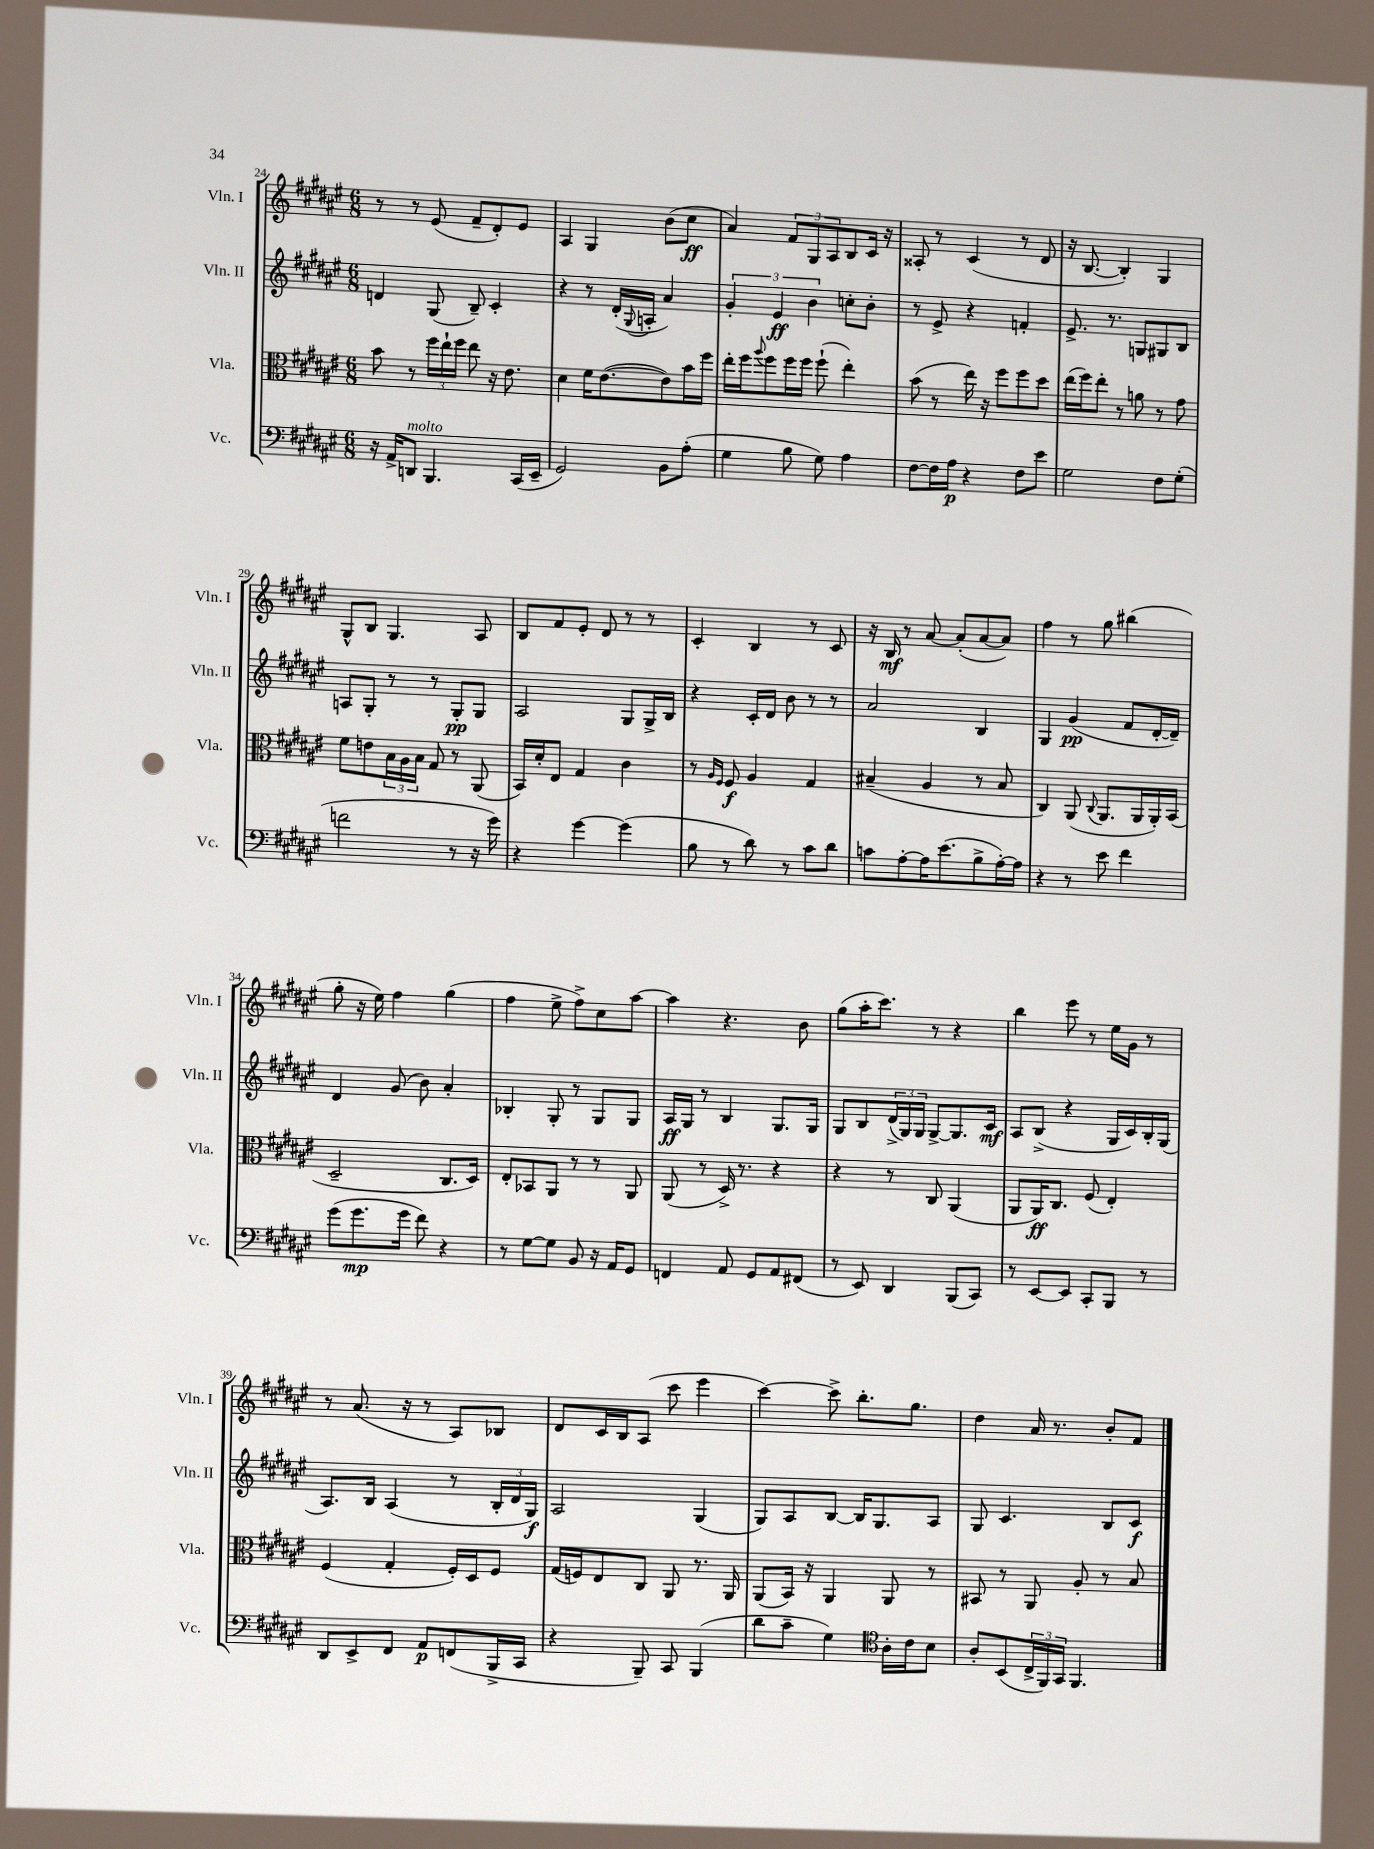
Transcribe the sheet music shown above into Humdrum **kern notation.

**kern	**dynam	**kern	**dynam	**kern	**dynam	**kern	**dynam
*part4	*part4	*part3	*part3	*part2	*part2	*part1	*part1
*staff4	*staff4	*staff3	*staff3	*staff2	*staff2	*staff1	*staff1
*I"Vc.	*	*I"Vla.	*	*I"Vln. II	*	*I"Vln. I	*
*I'Vc.	*	*I'Vla.	*	*I'Vln. II	*	*I'Vln. I	*
*clefF4	*	*clefC3	*	*clefG2	*	*clefG2	*
*k[f#c#g#d#a#e#]	*	*k[f#c#g#d#a#e#]	*	*k[f#c#g#d#a#e#]	*	*k[f#c#g#d#a#e#]	*
*M6/8	*	*M6/8	*	*M6/8	*	*M6/8	*
=24	=24	=24	=24	=24	=24	=24	=24
16r	.	8b\	.	4dn/	.	8r	.
16AA#^/KL	.	.	.	.	.	.	.
!LO:TX:a:i:t=molto	!	!	!	!	!	!	!
8DDn/J	.	8r	.	.	.	8r	.
4.BBB/	.	24ff#\LL	.	(8G#/	.	(8e#/	.
.	.	24ee#`\	.	.	.	.	.
.	.	24ff#\JJ	.	.	.	.	.
.	.	8ee#\	.	8B~/)	.	8f#~/L	.
.	.	16r	.	4c#'/	.	8d#'/)	.
.	.	8.e#\	.	.	.	.	.
(16CC#/LL	.	.	.	.	.	8e#/J	.
16EE#~/JJ	.	.	.	.	.	.	.
=25	=25	=25	=25	=25	=25	=25	=25
2GG#/)	.	4d#\	.	4r	.	4A#/	.
.	.	16f#\KL	.	8r	.	4G#/	.
.	.	([8.e#\	.	.	.	.	.
.	.	.	.	(16d#'/LL	.	.	.
.	.	.	.	8qqG#/	.	.	.
.	.	.	.	16An'/JJ	.	.	.
8BB\L	.	8e#\])	.	4a#/)	.	(8b\L	.
(8A#'\J	.	16b\L	.	.	.	8cc#\J	ff
.	.	16ff#\JJ	.	.	.	.	.
=26	=26	=26	=26	=26	=26	=26	=26
4G#\	.	16ee#'\LL	.	6g#'/	.	4a#/)	.
.	.	16ff#\J	.	.	.	.	.
.	.	8qqaa#/	.	.	.	.	.
.	.	8ff#\	.	.	.	.	.
.	.	.	.	6e#/	ff	.	.
8B\	.	16ff#\L	.	.	.	12f#/L	.
.	.	16ff#\JJ	.	.	.	.	.
.	.	.	.	6b\	.	12G#/	.
8G#\)	.	(8ff#`\	.	.	.	.	.
.	.	.	.	.	.	12A#/	.
4A#\	.	4ee#'\)	.	8ccn'\L	.	8B/	.
.	.	.	.	8b'\J	.	16c#/Jk	.
.	.	.	.	.	.	16r	.
=27	=27	=27	=27	=27	=27	=27	=27
[8F#\L	.	(8b\	.	8r	.	8A##X'/	.
16F#\L]	.	8r	.	8e#^/	.	8r	.
16A#\JJ	p	.	.	.	.	.	.
4r	.	16ee#\)	.	4r	.	(4c#/	.
.	.	16r	.	.	.	.	.
.	.	8ff#\L	.	.	.	.	.
8F#\L	.	8ff#\	.	4fn'/	.	8r	.
8e#\J	.	8dd#\J	.	.	.	8d#/	.
=28	=28	=28	=28	=28	=28	=28	=28
2G#\	.	(16ee#\LL	.	8.e#^/	.	16r	.
.	.	16ff#\J)	.	.	.	[8.B/	.
.	.	8ee#'\J	.	.	.	.	.
.	.	.	.	8.r	.	.	.
.	.	8r	.	.	.	4B'/])	.
.	.	8an\	.	8Gn/L	.	.	.
8F#\L	.	8r	.	8G#X/	.	4G#/	.
(8G#'\J	.	8g#\	.	8B/J	.	.	.
!!LO:LB:g=z
=29	=29	=29	=29	=29	=29	=29	=29
2fn\	.	8f#\L	.	8An/L	.	8G#^^/L	.
.	.	8en\	.	8G#'/J	.	8B/J	.
.	.	24B\L	.	8r	.	4.G#/	.
.	.	24A#\	.	.	.	.	.
.	.	24B\JJ	.	.	.	.	.
.	.	8G#/	.	8r	.	.	.
8r	.	8r	.	8G#'/L	pp	.	.
16r	.	(8AA#/	.	8G#/J	.	8A#/	.
16g#\)	.	.	.	.	.	.	.
=30	=30	=30	=30	=30	=30	=30	=30
4r	.	16BB/LL)	.	2A#/	.	8B/L	.
.	.	16d#'/J	.	.	.	.	.
.	.	8E#/J	.	.	.	8f#/	.
[4g#\	.	4G#/	.	.	.	8e#'/J	.
.	.	.	.	.	.	8d#/	.
(4g#\]	.	4c#\	.	8G#/L	.	8r	.
.	.	.	.	16G#^/L	.	8r	.
.	.	.	.	16B/JJ	.	.	.
=31	=31	=31	=31	=31	=31	=31	=31
8B\	.	8r	.	4r	.	4c#'/	.
.	.	16qqA#/LL	.	.	.	.	.
.	.	16qqF#/JJ	.	.	.	.	.
8r	.	8F#/	f	.	.	.	.
8d#\)	.	4A#/	.	16c#'/LL	.	4B/	.
.	.	.	.	16d#/JJ	.	.	.
8r	.	.	.	8b\	.	.	.
8c#\L	.	4G#/	.	8r	.	8r	.
8d#\J	.	.	.	8r	.	8c#/	.
=32	=32	=32	=32	=32	=32	=32	=32
8cn\L	.	(4B#X~/	.	2a#/	.	16r	.
.	.	.	.	.	.	16B/	mf
[8A#'\	.	.	.	.	.	8r	.
16A#\K]	.	4A#/	.	.	.	[8a#/	.
(8.e#\	.	.	.	.	.	.	.
.	.	.	.	.	.	(8a#'/L]	.
8B^\	.	8r	.	4B/	.	[8a#/	.
[16A#'\L)	.	8B#/	.	.	.	8a#/J])	.
16A#\JJ]	.	.	.	.	.	.	.
=33	=33	=33	=33	=33	=33	=33	=33
4r	.	4C#/)	.	4G#/	.	4ff#\	.
8r	.	(8AA#/	.	(4g#/	pp	8r	.
.	.	8qqC#/	.	.	.	.	.
8e#\	.	8.AA#/L	.	.	.	8gg#\	.
4f#\	.	.	.	8f#/L	.	(4bb#X\	.
.	.	16AA#/L	.	.	.	.	.
.	.	16AA#'/)	.	[16d#'/L	.	.	.
.	.	(16BB/JJ	.	16d#~/JJ])	.	.	.
!!LO:LB:g=z
=34	=34	=34	=34	=34	=34	=34	=34
(8g#\L	.	2D#~/	.	4d#/	.	8gg#'\	.
8.g#\	mp	.	.	.	.	16r	.
.	.	.	.	.	.	16ee#\)	.
.	.	.	.	(8g#/	.	4ff#\	.
16g#\Jk	.	.	.	.	.	.	.
8f#\)	.	.	.	8b\)	.	.	.
4r	.	8.C#/L	.	4a#'/	.	(4gg#\	.
.	.	16D#/Jk)	.	.	.	.	.
=35	=35	=35	=35	=35	=35	=35	=35
8r	.	8E#'/L	.	4B-X'/	.	4ff#\	.
[8G#\L	.	8BB-X/	.	.	.	.	.
8G#\J]	.	8AA#/J	.	8G#'/	.	8ee#^\	.
8BB/	.	8r	.	8r	.	8ff#^\L)	.
16r	.	8r	.	8G#/L	.	8cc#\	.
16AA#/KL	.	.	.	.	.	.	.
8GG#/J	.	8AA#/	.	8G#/J	.	[8aa#\J	.
=36	=36	=36	=36	=36	=36	=36	=36
4FFn/	.	(8AA#/	.	16A#/LL	ff	4aa#\]	.
.	.	.	.	16G#/JJ	.	.	.
.	.	8r	.	8r	.	.	.
8AA#/	.	16D#^/)	.	4B/	.	4.r	.
.	.	8.r	.	.	.	.	.
8GG#/L	.	.	.	.	.	.	.
8AA#/	.	4r	.	8.G#/L	.	.	.
(8FF#X/J	.	.	.	.	.	8b\	.
.	.	.	.	16G#/Jk	.	.	.
=37	=37	=37	=37	=37	=37	=37	=37
8r	.	4r	.	8G#/L	.	(8gg#\L	.
8EE#/)	.	.	.	8B/	.	16aa#'\K	.
.	.	.	.	.	.	8.ccc#\J)	.
4DD#/	.	8r	.	(24d#^/L	.	.	.
.	.	.	.	24G#/)	.	.	.
.	.	.	.	24G#/JJ	.	.	.
.	.	8C#/	.	[8G#^/L	.	8r	.
(8BBB/L	.	(4AA#/	.	8.G#/]	.	4r	.
8CC#/J)	.	.	.	.	.	.	.
.	.	.	.	16c#/Jk	mf	.	.
=38	=38	=38	=38	=38	=38	=38	=38
8r	.	8AA#/L	.	8A#/L	.	4bb\	.
[8EE#/L	.	16AA#/K)	ff	(8B^/J	.	.	.
.	.	8.C#/J	.	.	.	.	.
8EE#/J]	.	.	.	4r	.	8eee#\	.
8CC#'/L	.	(8F#/	.	.	.	8r	.
8BBB/J	.	4E#'/)	.	16G#/LL	.	16ee#\LL	.
.	.	.	.	16c#/)	.	16g#\JJ	.
8r	.	.	.	16B'/	.	8r	.
.	.	.	.	(16G#/JJ	.	.	.
!!LO:LB:g=z
=39	=39	=39	=39	=39	=39	=39	=39
8DD#/L	.	(4F#/	.	8.A#/L)	.	8r	.
8EE#^/	.	.	.	.	.	(8.a#/	.
.	.	.	.	16B/Jk	.	.	.
8FF#/J	.	4G#'/	.	(4A#/	.	.	.
.	.	.	.	.	.	16r	.
8AA#/L	p	.	.	.	.	8r	.
(8FFn/	.	16F#'/LL)	.	8r	.	8A#/L)	.
.	.	16D#/J	.	.	.	.	.
16BBB^/L	.	8F#/J	.	24B'/LL	.	8B-X/J	.
.	.	.	.	24d#/	.	.	.
16CC#/JJ	.	.	.	.	.	.	.
.	.	.	.	24G#/JJ)	f	.	.
=40	=40	=40	=40	=40	=40	=40	=40
4r	.	(16G#/LL	.	2A#/	.	8d#/L	.
.	.	16Fn/J)	.	.	.	.	.
.	.	8E#/	.	.	.	16c#/L	.
.	.	.	.	.	.	16B/J	.
8BBB~/)	.	8C#/J	.	.	.	(8A#/J	.
8CC#/	.	8AA#/	.	.	.	8ccc#\	.
(4BBB/	.	8.r	.	(4G#/	.	4eee#\	.
.	.	16AA#/	.	.	.	.	.
=41	=41	=41	=41	=41	=41	=41	=41
8d#\L	.	(8AA#/L	.	8G#/L)	.	[4ccc#\)	.
8c#~\J	.	16BB/Jk)	.	8A#/	.	.	.
.	.	16r	.	.	.	.	.
4G#\)	.	4AA#/	.	[8B/J	.	8ccc#^\]	.
.	.	.	.	16B/KL]	.	8.bb'\L	.
.	.	.	.	8.G#/	.	.	.
*clefC4	*	*	*	*	*	*	*
16A#'\LL	.	8AA#/	.	.	.	.	.
16c#\J	.	.	.	.	.	8.gg#\J	.
8B\J	.	8r	.	8A#/J	.	.	.
=42	=42	=42	=42	=42	=42	=42	=42
8A#'/L	.	8BB#X/	.	8G#/	.	4dd#\	.
(8BB/	.	8r	.	4.c#/	.	.	.
24C#^/L	.	8AA#/	.	.	.	16a#/	.
24FF#/)	.	.	.	.	.	.	.
.	.	.	.	.	.	8.r	.
24GG#/JJ	.	.	.	.	.	.	.
4.FF#/	.	8A#'/	.	.	.	.	.
.	.	8r	.	8B/L	.	8b'/L	.
.	.	8B/	.	8c#/J	f	8f#/J	.
==	==	==	==	==	==	==	==
*-	*-	*-	*-	*-	*-	*-	*-
